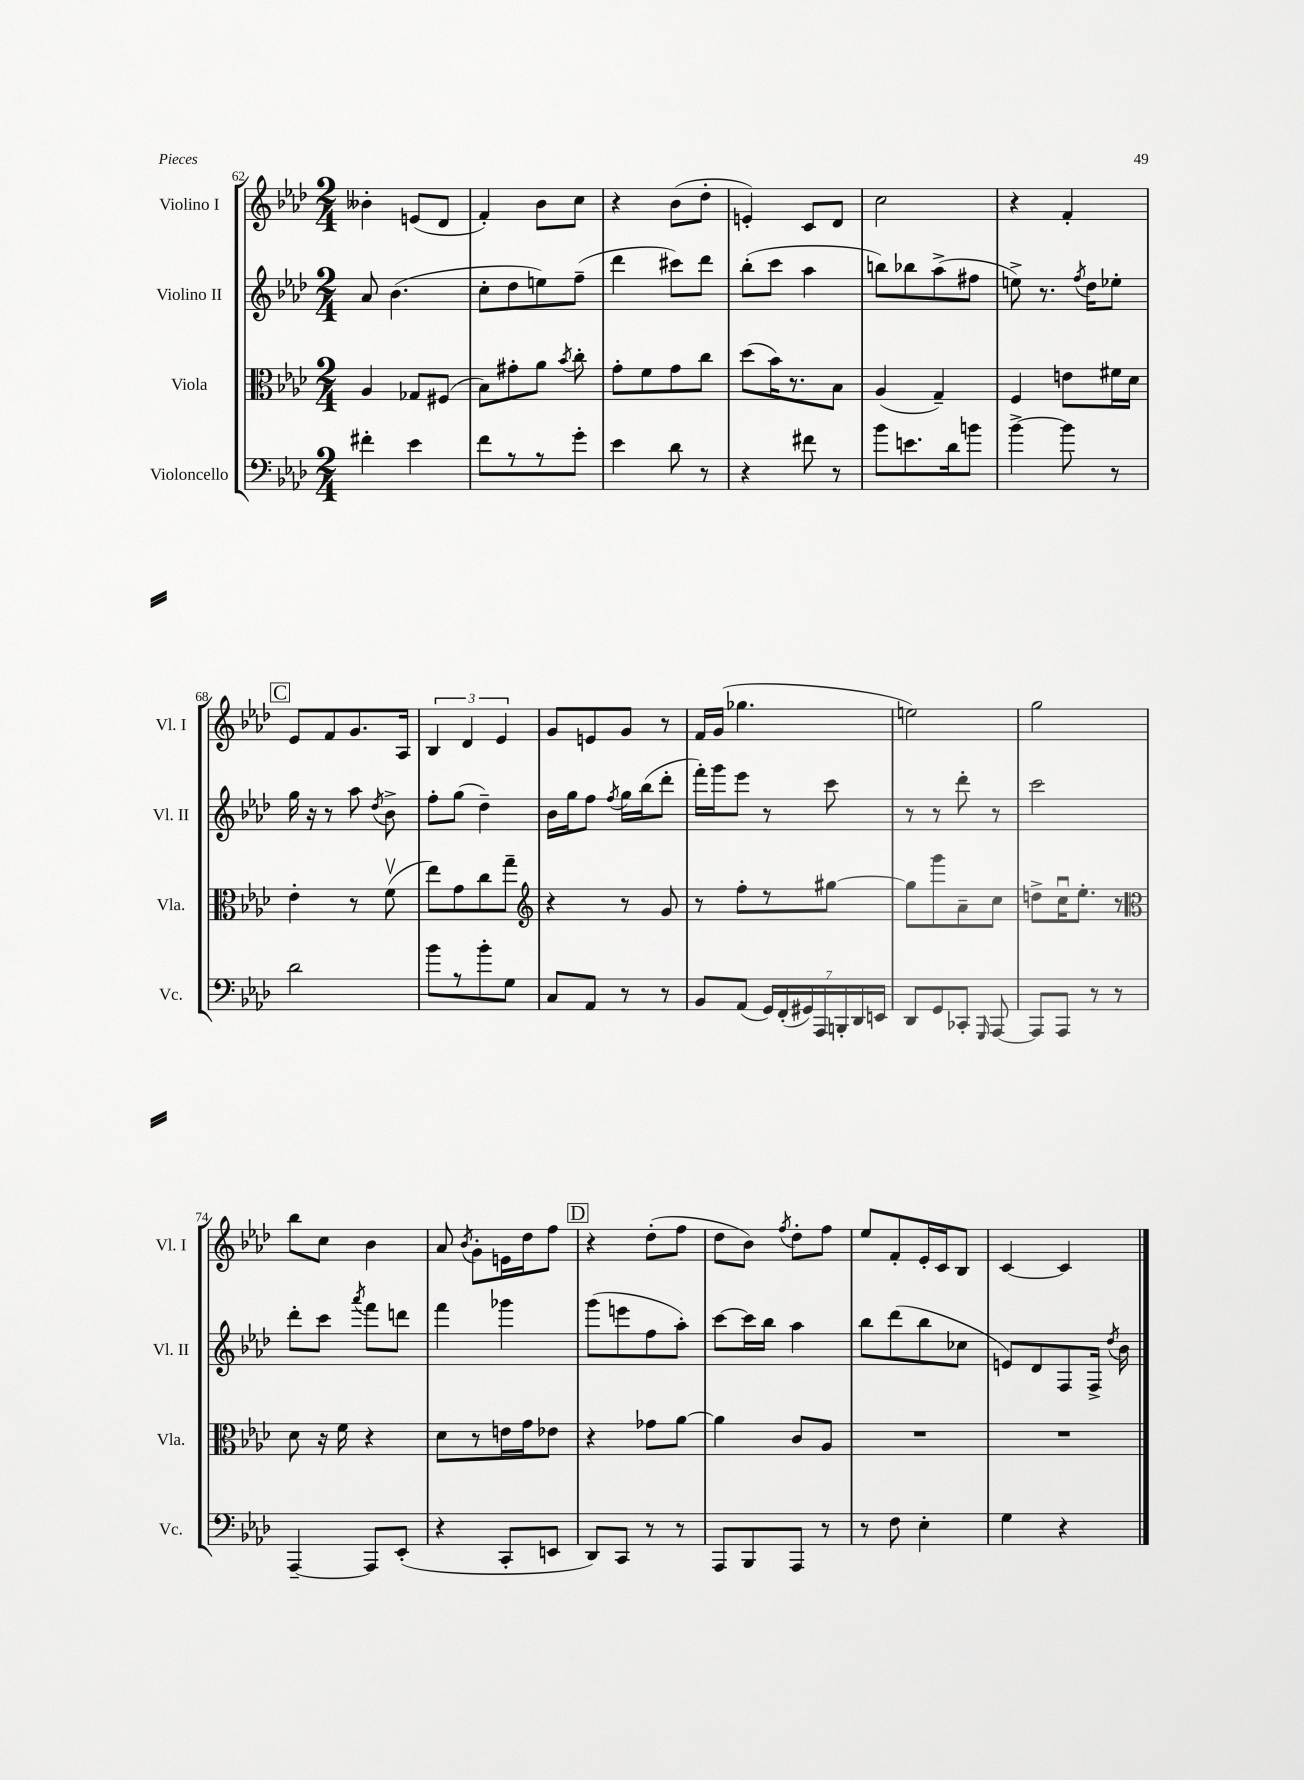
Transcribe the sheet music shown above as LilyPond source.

<<
\new StaffGroup <<
\new Staff = "s0" \with { instrumentName = "Violino I" shortInstrumentName = "Vl. I" } {
    \clef treble \key aes \major \numericTimeSignature \time 2/4
    \autoBeamOff beses'4-. e'8[( des'8] |
    f'4-.) bes'8[ c''8] |
    r4 bes'8[( des''8]-. |
    e'4-.) c'8[ des'8] |
    c''2 |
    r4 f'4-. |
    \mark \markup { \box "C" } ees'8[ f'8 g'8. aes16] |
    \tuplet 3/2 { bes4 des'4 ees'4 } |
    g'8[ e'8 g'8] r8 |
    f'16[ g'16]( ges''4. |
    e''2) |
    g''2 |
    bes''8[ c''8] bes'4 |
    aes'8 \acciaccatura { bes'8 } g'8[-. e'16 des''16 f''8] |
    \mark \markup { \box "D" } r4 des''8[-.( f''8] |
    des''8[ bes'8]) \acciaccatura { f''8 } des''8[-. f''8] |
    ees''8[ f'8-. ees'16-. c'16 bes8] |
    c'4~ c'4 \bar "|." |
}
\new Staff = "s1" \with { instrumentName = "Violino II" shortInstrumentName = "Vl. II" } {
    \clef treble \key aes \major \numericTimeSignature \time 2/4
    \autoBeamOff aes'8 bes'4.( |
    c''8[-. des''8 e''8) f''8]--( |
    des'''4 cis'''8[) des'''8] |
    bes''8[-.( c'''8] aes''4 |
    b''8[) bes''8 aes''8->( fis''8] |
    e''8->) r8. \acciaccatura { f''8 } des''16[ ees''8]-. |
    \mark \markup { \box "C" } g''16 r16 r8 aes''8 \acciaccatura { des''8 } bes'8-> |
    f''8[-. g''8]( des''4--) |
    bes'16[ g''16 f''8] \acciaccatura { f''8 } g''16[ bes''16( des'''8]-. |
    f'''16[-.) g'''16 ees'''8] r8 c'''8 |
    r8 r8 des'''8-. r8 |
    c'''2 |
    des'''8[-. c'''8] \acciaccatura { aes'''8 } f'''8[ d'''8] |
    f'''4 ges'''4 |
    \mark \markup { \box "D" } g'''8[( e'''8 f''8 aes''8]-.) |
    c'''8[~ c'''16 bes''16] aes''4 |
    bes''8[ des'''8( bes''8 ces''8] |
    e'8[) des'8 f8 f16]-> \acciaccatura { des''8 } bes'16 \bar "|." |
}
\new Staff = "s2" \with { instrumentName = "Viola" shortInstrumentName = "Vla." } {
    \clef alto \key aes \major \numericTimeSignature \time 2/4
    \autoBeamOff aes4 ges8[ fis8]( |
    bes8[) gis'8-. aes'8] \acciaccatura { bes'8 } c''8-. |
    g'8[-. f'8 g'8 c''8] |
    des''8[( bes'16) r8. bes8] |
    aes4( g4--) |
    f4 e'8[ fis'16 des'16] |
    \mark \markup { \box "C" } ees'4-. r8 f'8\upbow( |
    ees''8[) g'8 c''8 g''8]-- |
    \clef treble r4 r8 g'8 |
    r8 f''8[-. r8 gis''8]~ |
    gis''8[ g'''8 aes'8-- c''8] |
    d''8[-> c''16\downbow ees''8.]-. r8 |
    \clef alto des'8 r16 f'16 r4 |
    des'8[ r8 e'16 g'16 ees'8] |
    \mark \markup { \box "D" } r4 ges'8[ aes'8]~ |
    aes'4 c'8[ aes8] |
    R2 |
    R2 \bar "|." |
}
\new Staff = "s3" \with { instrumentName = "Violoncello" shortInstrumentName = "Vc." } {
    \clef bass \key aes \major \numericTimeSignature \time 2/4
    \autoBeamOff fis'4-. ees'4 |
    f'8[ r8 r8 g'8]-. |
    ees'4 des'8 r8 |
    r4 fis'8 r8 |
    bes'8[ e'8. des'16 b'8] |
    bes'4~-> bes'8 r8 |
    \mark \markup { \box "C" } des'2 |
    bes'8[ r8 bes'8-. g8] |
    c8[ aes,8] r8 r8 |
    bes,8[ aes,8]( \tuplet 7/4 { g,16[) f,16-.( gis,16) aes,,16 b,,16-. des,16 e,16] } |
    des,8[ g,8 ces,8]-. \grace { g,,16 } aes,,8~ |
    aes,,8[ aes,,8] r8 r8 |
    aes,,4~-- aes,,8[ ees,8]-.( |
    r4 c,8[-. e,8] |
    \mark \markup { \box "D" } des,8[) c,8] r8 r8 |
    aes,,8[ bes,,8 aes,,8] r8 |
    r8 f8 ees4-. |
    g4 r4 \bar "|." |
}
>>
>>
\layout { \context { \Score currentBarNumber = #62 } }
